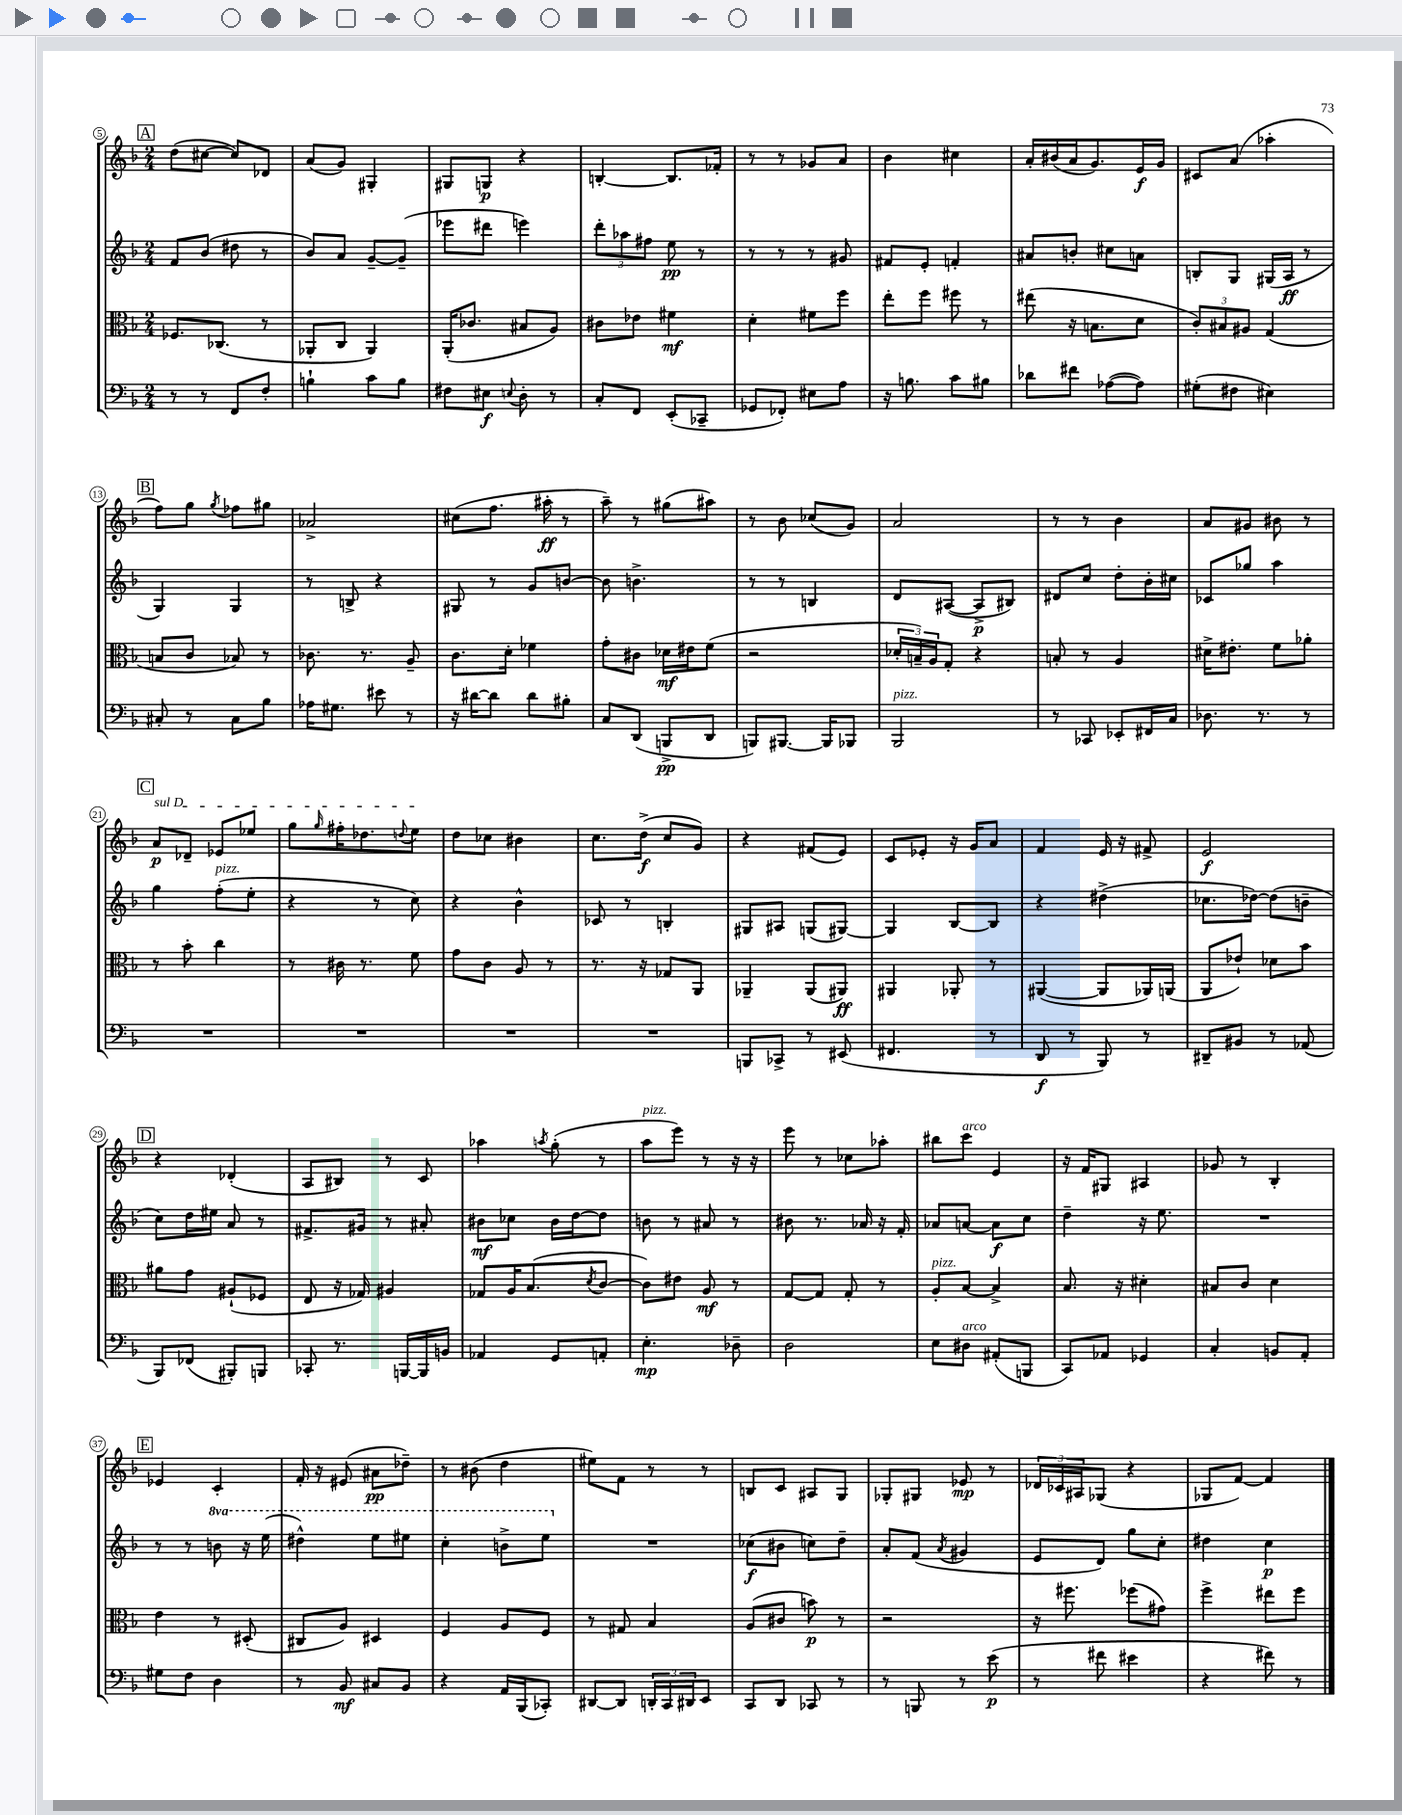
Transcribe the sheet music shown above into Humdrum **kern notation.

**kern	**kern	**kern	**kern
*staff4	*staff3	*staff2	*staff1
*clefF4	*clefC3	*clefG2	*clefG2
*k[b-]	*k[b-]	*k[b-]	*k[b-]
*M2/4	*M2/4	*M2/4	*M2/4
8r	8.F-	8f	(8dd
8r	.	(8b-	[8cc#
.	(8.C-	.	.
8FF	.	8dd#	8cc#])
8F'	8r	8r	8d-
=	=	=	=
4B`	8AA-'	8b-)	(8a
.	8C	8a	8g)
8c	4AA-)	[8g~	4G#'
8B	.	(8g~]	.
=	=	=	=
8F#	(16AA'	8eee-	8G#
.	8.c-	.	.
8E#	.	8ddd#	8G
8qqE	.	.	.
8D'	8B#	4eee)	4r
8r	8A)	.	.
=	=	=	=
8C'	8c#	12ddd'	[4B'
.	.	12aa-	.
8FF	8e-	.	.
.	.	12ff#	.
(8EE'	4f#	8ee	8.B]
8CC-~	.	8r	.
.	.	.	16f-'
=	=	=	=
8GG-	4d'	8r	8r
8FF-')	.	8r	8r
8E#	8f#	8r	8g-
8A	8ff	8g#	8a
=	=	=	=
16r	8ee'	8f#	4b-
8.B	.	.	.
.	8ff	8e'	.
8c	8ff#	4f'	4cc#
8B#	8r	.	.
=	=	=	=
8d-	(8ee#	8a#	16a'
.	.	.	(16b#
8f#	16r	8b'	16a
.	8.B	.	8.g)
([8A-	.	8cc#	.
8A-])	8d	8a	16e
.	.	.	16g
=	=	=	=
(8G#'	12c')	8B'	8c#
.	12B#	.	.
8F#	.	8G	(8a
.	12A#	.	.
4E#)	(4G	(16G#	4aa-'
.	.	16A	.
.	.	8r	.
=	=	=	=
8C#'	8B	4G)	8ff)
8r	8c	.	8gg
.	.	.	8qgg
8C#	8B-)	4G	8ff-
8B-	8r	.	8gg#
=	=	=	=
16A-	8.c-	8r	2a-^
8.G#	.	.	.
.	.	8B^	.
.	8.r	.	.
8e#	.	4r	.
8r	8A~	.	.
=	=	=	=
16r	8.c	8G#	(8cc#
[16d#	.	.	.
8d#]	.	8r	8.ff
.	16d'	.	.
8d#	4f-	8g	.
.	.	.	16aa#'
8B#'	.	[8b	8r
=	=	=	=
8C	8g'	8b]	8aa~)
(8DD	8c#	4.b^	8r
8BBB^	16d-	.	(8gg#
.	16e#	.	.
8DD	(8f	.	8aa#)
=	=	=	=
8BBB)	2r	8r	8r
[8.BBB#	.	8r	8b-
.	.	4B	(8cc-
16BBB#]	.	.	.
8BBB-	.	.	8g)
=	=	=	=
2BBB-	24d-'	8d	2a
.	24B~)	.	.
.	24A	.	.
.	8G'	([8A#	.
.	4r	8A#^]	.
.	.	8B#)	.
=	=	=	=
8r	8B'	8d#	8r
8CC-	8r	8cc	8r
8EE-'	4A	8dd'	4b-
16FF#	.	16b-'	.
16C	.	16cc#	.
=	=	=	=
8.D-	16d#^	8c-	8a
.	8.e#'	.	.
.	.	8gg-	8g#
8.r	.	.	.
.	8f	4aa	8b#
8r	8a-'	.	8r
=	=	=	=
2r	8r	4gg	8a
.	8b-'	.	8d-~
.	4cc	(8ff'	8e-
.	.	8ee'	8ee-
=	=	=	=
2r	8r	4r	8gg
.	.	.	16qqgg
.	16c#	.	16ff#'
.	8.r	.	8.dd-
.	.	8r	.
.	.	.	8qqdd
.	8f	8cc)	8ee
=	=	=	=
2r	8g	4r	8dd
.	8c	.	8cc-
.	8A	4b-^^	4b#
.	8r	.	.
=	=	=	=
2r	8.r	8c-	8.cc
.	.	8r	.
.	16r	.	(16dd^
.	8G-	4B'	8cc
.	8AA	.	8g)
=	=	=	=
8BBB	4AA-~	8G#	4r
8CC-^	.	8A#	.
8r	(8AA-	(8G	(8f#
(8EE#	8AA#)	[8G#)	8e)
=	=	=	=
4.FF#	4AA#	4G#]	8c
.	.	.	8e-'
.	8AA-'	[8B-	16r
.	.	.	16g
8r	8r	8B-]	8a
=	=	=	=
8DD	([4AA#	4r	4f
8r	.	.	.
8BBB-)	8AA#]	(4dd#^	16e
.	.	.	16r
8r	16AA-)	.	8f#^
.	(16AA	.	.
=	=	=	=
8DD#~	8AA	8.cc-	2e
8BB#	8e-`)	.	.
.	.	[16dd-)	.
8r	8d-	(8dd-]	.
(8AA-	8b-	8b~	.
=	=	=	=
8BBB-)	8a#	8cc)	4r
(8FF-	8g	16dd	.
.	.	16ee#	.
8BBB#')	(8A#`	8a	(4d-'
8BBB	8F-	8r	.
=	=	=	=
8CC-'	8E	8.f#^	8A
8.r	16r	.	8B#)
.	16G-)	16g#	.
.	4A#	8r	8r
[16BBB	.	.	.
16BBB]	.	8a#'	8c
16BB	.	.	.
=	=	=	=
4AA-	8G-	8b#	4aa-
.	16A	8cc-	.
.	(8.B-	.	.
.	.	.	8qaa
8GG	.	16b#	(8gg'
.	.	[16dd	.
.	8qd	.	.
8AA'	[8c	8dd]	8r
=	=	=	=
4.E'	8c])	8b	8aa
.	8e#	8r	8eee)
.	8A	8a#	8r
8D-~	8r	8r	16r
.	.	.	16r
=	=	=	=
2D	[8G	8b#	8eee
.	8G]	8.r	8r
.	8G'	.	8cc-
.	.	16a-	.
.	8r	16r	8aa-'
.	.	16f'	.
=	=	=	=
8E	8A'	8a-	8bb#
8D#	[8B-	[8a	8ccc
(8AA#'	4B-^]	8a]	4e
8BBB	.	8cc	.
=	=	=	=
8CC)	8.B-	4dd~	16r
.	.	.	16f
8AA-	.	.	8G#
.	16r	.	.
4GG-	4d#'	16r	4A#
.	.	8.ee	.
=	=	=	=
4C'	8B#	2r	8g-
.	8c	.	8r
8BB	4d	.	4B-'
8AA'	.	.	.
=	=	=	=
8G#	4e	8r	4e-
8F	.	8r	.
4D	8r	8bb	4c'
.	(8D#'	16r	.
.	.	(16eee	.
=	=	=	=
8r	8C#	4ddd#^^)	16f'
.	.	.	16r
8BB-	8A)	.	(8e#
8C#	4D#	8eee	8a#
8BB-	.	8eee#	8dd-~)
=	=	=	=
4r	4F	4ccc'	8r
.	.	.	(8b#
16AA	8A	8bb^	4dd
(16BBB-	.	.	.
8CC-')	8F	8eee	.
=	=	=	=
[8DD#	8r	2r	8ee#)
8DD#]	8G#	.	8f
24DD'	4B-	.	8r
24CC	.	.	.
24DD#	.	.	.
8EE	.	.	8r
=	=	=	=
8CC	(8A	(8cc-	8B
8DD	8c#	8b#	8c
8CC-	8b)	8cc)	8A#
8r	8r	8dd~	8G
=	=	=	=
8r	2r	8a'	8G-'
8BBB	.	(8f	8G#
.	.	8qa	.
8r	.	4g#	8e-
(8e	.	.	8r
=	=	=	=
8r	16r	8e	24d-
.	.	.	24c-
.	8.ff#	.	.
.	.	.	24A#
8f#	.	8d)	(8G-
4e#	(8ff-	8gg	4r
.	8g#)	8cc'	.
=	=	=	=
4r	4ff^	4dd#	8G-
.	.	.	[8f)
8f#)	8ee#	4cc	4f]
8r	8ff	.	.
==	==	==	==
*-	*-	*-	*-
